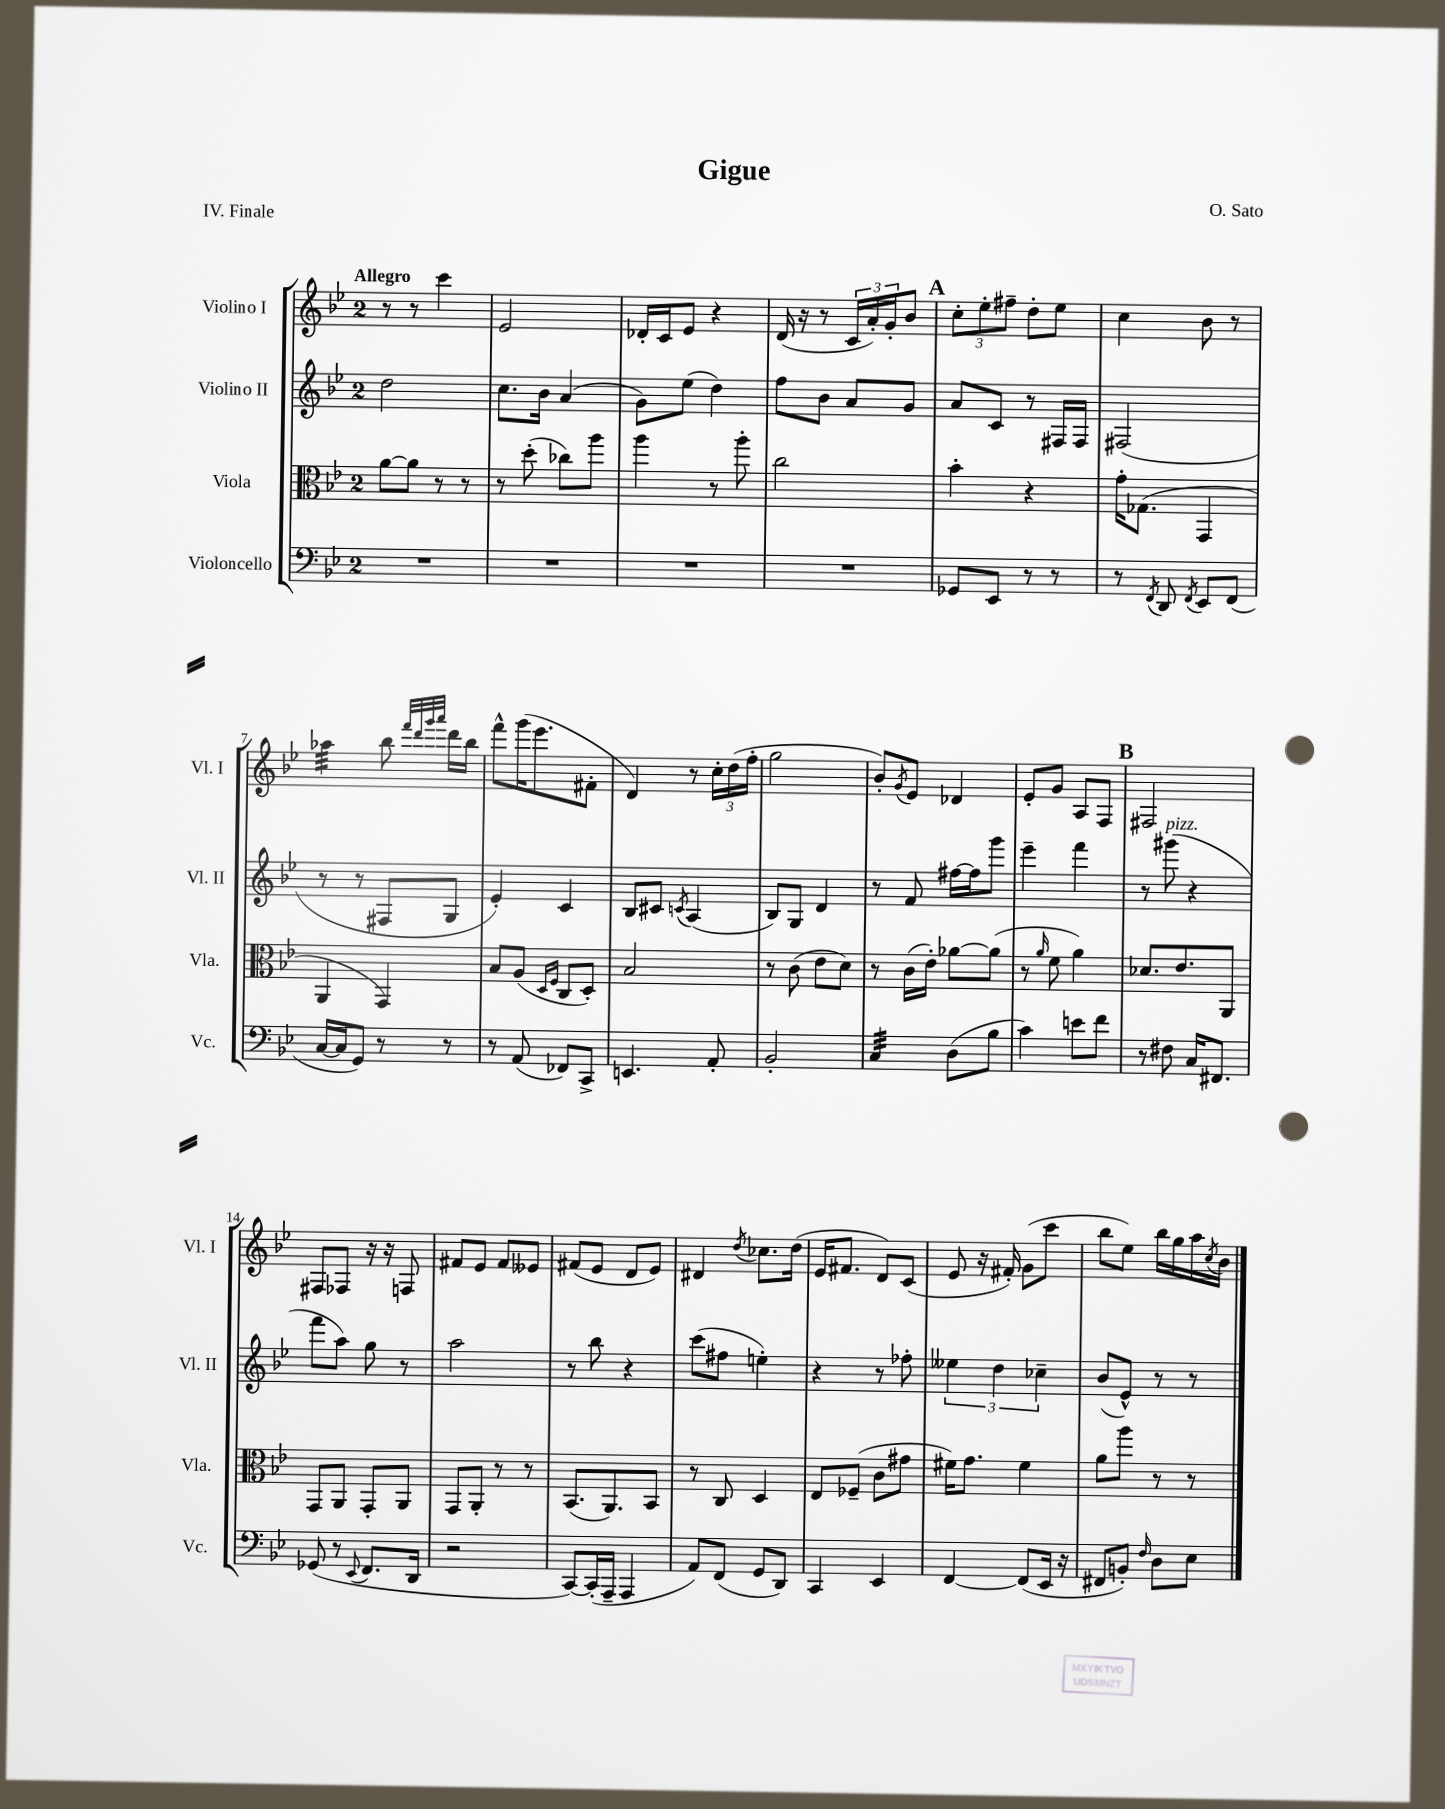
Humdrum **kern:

**kern	**kern	**kern	**kern
*staff4	*staff3	*staff2	*staff1
*clefF4	*clefC3	*clefG2	*clefG2
*k[b-e-]	*k[b-e-]	*k[b-e-]	*k[b-e-]
*M2/4	*M2/4	*M2/4	*M2/4
2r	[8a	2dd	8r
.	8a]	.	8r
.	8r	.	4ccc
.	8r	.	.
=	=	=	=
2r	8r	8.cc	2e-
.	(8dd'	.	.
.	.	16b-	.
.	8cc-)	(4a	.
.	8aa	.	.
=	=	=	=
2r	4aa	8g)	16d-'
.	.	.	16c
.	.	(8ee-	8e-
.	8r	4dd)	4r
.	8aa'	.	.
=	=	=	=
2r	2cc	8ff	(16d
.	.	.	16r
.	.	8b-	8r
.	.	8a	24c
.	.	.	24a')
.	.	.	24g'
.	.	8g	8b-
=	=	=	=
8GG-	4b-'	8a	12cc'
.	.	.	12ee-'
8EE-	.	8c	.
.	.	.	12ff#~
8r	4r	8r	8dd'
8r	.	16F#	8ee-
.	.	16F#	.
=	=	=	=
8r	16g'	(2F#	4cc
.	(8.G-	.	.
8qFF	.	.	.
8DD	.	.	.
8qFF	.	.	.
8EE-	4GG	.	8b-
(8FF	.	.	8r
=	=	=	=
[16C	4AA	8r	4aa-
16C]	.	.	.
8GG)	.	8r	.
8r	4GG)	8F#	8bb-
.	.	.	32qqfff
.	.	.	32qqddd
.	.	.	32qqggg
.	.	.	32qqaaa
8r	.	8G	16ddd
.	.	.	16bb-
=	=	=	=
8r	8B-	4e-')	8fff^^
(8AA	(8A	.	(16ggg
.	.	.	8.eee-
.	16qqD	.	.
.	16qqF	.	.
8FF-)	8C	4c	.
8CC^	8D')	.	8f#'
=	=	=	=
4.EE	2B-	8B-	4d)
.	.	8c#	.
.	.	8qc	.
.	.	(4A	8r
8AA'	.	.	24cc'
.	.	.	(24dd
.	.	.	24ff'
=	=	=	=
2BB-'	8r	8B-)	2gg
.	(8c	8G	.
.	8e-	4d	.
.	8d)	.	.
=	=	=	=
4C	8r	8r	8b-')
.	.	.	8qg
.	(16c	8f	8e-
.	16e-')	.	.
(8D	[8a-	[16ff#	4d-
.	.	16ff#]	.
8B-	(8a-]	8ggg	.
=	=	=	=
4c)	8r	4eee-~	8e-'
.	16qqa	.	.
.	8f	.	8g
8e	4a)	4fff	8A
8f	.	.	8F
=	=	=	=
8r	8.d-	8r	2F#
8F#	.	(8ggg#	.
.	8.e-	.	.
16C	.	4r	.
8.FF#	.	.	.
.	8AA	.	.
=	=	=	=
(8GG-	8GG	8fff	8F#
8r	8AA	8aa)	8F-
8qqEE-	.	.	.
8.FF	8GG'	8gg	16r
.	.	.	16r
.	8AA	8r	8F
16DD	.	.	.
=	=	=	=
2r	8GG	2aa	8f#
.	8AA'	.	8e-
.	8r	.	8f#
.	8r	.	8e--
=	=	=	=
[8CC)	(8.BB-	8r	(8f#
(16CC']	.	8bb-	8e-
16AAA~	8.AA)	.	.
4AAA	.	4r	8d
.	8BB-	.	8e-)
=	=	=	=
8AA)	8r	(8ccc	4d#
(8FF	8C	8ff#	.
.	.	.	8qdd
8GG	4D	4ee')	8.cc-
8DD)	.	.	.
.	.	.	(16dd
=	=	=	=
4CC	8E-	4r	16e-
.	.	.	8.f#
.	(8F-~	.	.
4EE-	8c	8r	8d)
.	8g#	8ff-'	(8c
=	=	=	=
[4FF	16f#)	6ee--	8e-
.	8.g	.	.
.	.	.	16r
.	.	6dd	.
.	.	.	16f#')
(8FF]	4f#	.	(8g
.	.	6cc-~	.
16EE-	.	.	8ccc
16r	.	.	.
=	=	=	=
8FF#	8a	(8b-	8bb-
8BB')	8aa	8e-^^)	8ee-)
16qqF	.	.	.
8D	8r	8r	16bb-
.	.	.	16gg
8E-	8r	8r	16aa
.	.	.	8qcc
.	.	.	16b-
==	==	==	==
*-	*-	*-	*-
